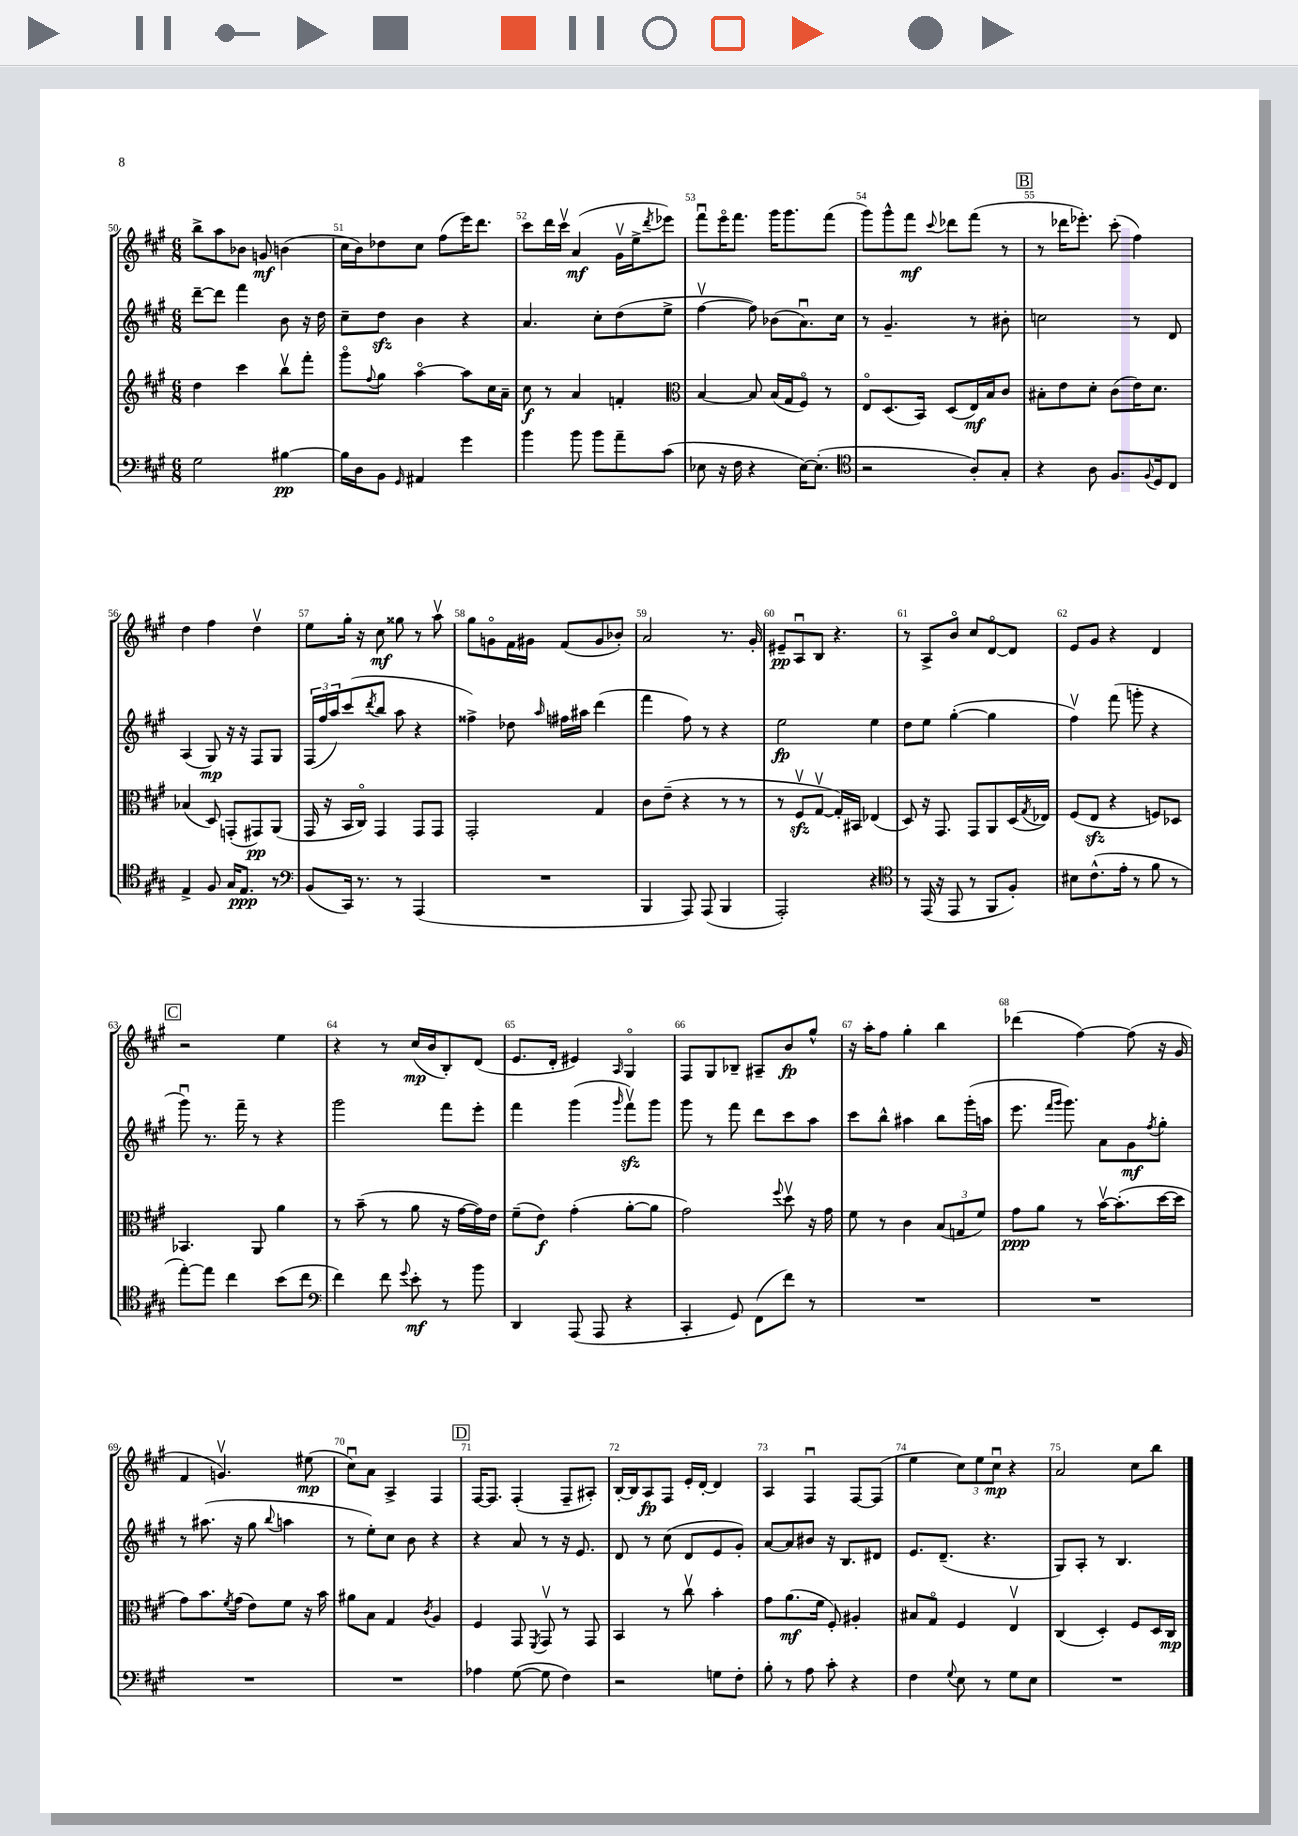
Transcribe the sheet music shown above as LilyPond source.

<<
\new StaffGroup <<
\new Staff = "s0" {
    \clef treble \key a \major \numericTimeSignature \time 6/8
    b''8-> a''8 bes'8 g'8\mf b'4( |
    cis''16 b'16) des''8 cis''8 fis''8( e'''16) d'''8. |
    cis'''8 d'''16 cis'''16\upbow a'4\mf( gis'16\upbow e''16-> \acciaccatura { d'''8 } ees'''8) |
    fis'''8\downbow e'''16\flageolet fis'''8. gis'''16 gis'''8. fis'''8( |
    gis'''8) gis'''8-^ fis'''8\mf \appoggiatura { cis'''8 } des'''8 fis'''8( r8 |
    \mark \markup { \box "B" } r8 des'''16 ees'''8.-.) cis'''8-.( fis''4) |
    d''4 fis''4 d''4\upbow |
    e''8 gis''16-. r16 cis''8\mf gisis''8 r8 a''8\upbow |
    gis''8 g'8\flageolet fis'16 gis'16 fis'8( gis'8 bes'8-.) |
    a'2 r8. gis'16-. |
    eis'8--\pp a8\downbow b8 r4. |
    r8 a8-> b'8\flageolet cis''8 d'8~\flageolet d'8 |
    e'8 gis'8 r4 d'4 |
    \mark \markup { \box "C" } r2 e''4 |
    r4 r8 cis''16\mp( b'16 b8-.) d'8( |
    e'8. d'16-. eis'4) \grace { a16 } gis4\flageolet |
    fis8 gis8 bes8-- ais8-- b'8\fp gis''8-^ |
    r16 a''16-. fis''8 gis''4-. b''4 |
    des'''4( fis''4~) fis''8( r16 gis'16 |
    fis'4 g'4.\upbow) eis''8\mp( |
    cis''8\downbow) a'8 a4-> fis4 |
    \mark \markup { \box "D" } fis16~ fis8. fis4-.( fis8-- ais8-.) |
    b16~-. b16 a8\fp fis8 e'16-. d'16~-. d'4 |
    a4 fis4\downbow fis8~ fis8( |
    e''4 \tuplet 3/2 { cis''8) e''8 cis''8\downbow\mp } r4 |
    a'2 cis''8 b''8 \bar "|." |
}
\new Staff = "s1" {
    \clef treble \key a \major \numericTimeSignature \time 6/8
    d'''8~-- d'''8 fis'''4 b'8 r16 d''16 |
    cis''8-- d''8\sfz b'4 r4 |
    a'4. cis''8-. d''8( e''8-> |
    fis''4~\upbow fis''8) bes'8( a'8.\downbow) cis''16 |
    r8 gis'4.-- r8 bis'8-. |
    \mark \markup { \box "B" } c''2 r8 d'8 |
    a4( gis8\mp) r16 r16 fis8 gis8 |
    \tuplet 3/2 { fis16( fis''16 a''16) } cis'''8( \acciaccatura { d'''8 } b''8 a''8 r4 |
    fisis''4->) des''8 \grace { a''16 } fis''16 ais''16 d'''4( |
    fis'''4 fis''8) r8 r4 |
    e''2\fp e''4 |
    d''8 e''8 gis''4~-.( gis''4 |
    fis''4\upbow) fis'''8( g'''8-. r4 |
    \mark \markup { \box "C" } gis'''8\downbow) r8. fis'''16-- r8 r4 |
    gis'''2 fis'''8 e'''8-. |
    fis'''4 gis'''4( \grace { gis'''16 } fis'''8\upbow\sfz) gis'''8 |
    gis'''8 r8 fis'''8 d'''8 cis'''8 a''8 |
    cis'''8 b''8-^ ais''4 b''8 gis'''16-.( a''16 |
    e'''8. \grace { fis'''16 gis'''16 } gis'''8.) a'8 gis'8\mf \acciaccatura { fis''8 } gis''8-. |
    r8 ais''8.( r16 gis''8 \appoggiatura { b''8 } a''4 |
    r8 e''8-.) cis''8 b'8 r4 |
    \mark \markup { \box "D" } r4 a'8 r8 r16 e'8. |
    d'8 r8 cis''8( d'8 e'8 gis'8-.) |
    a'8~ a'8 bis'8 r16 b8. dis'8 |
    e'8. d'8.--( r4. |
    gis8) a8-. r8 b4. \bar "|." |
}
\new Staff = "s2" {
    \clef treble \key a \major \numericTimeSignature \time 6/8
    d''4 cis'''4 b''8\upbow fis'''8-. |
    gis'''8\flageolet \appoggiatura { fis''8 } gis''8 a''4~\flageolet a''8 cis''16 a'16-- |
    cis''8\f r8 a'4 f'4-. |
    \clef alto b4~ b8 b16( gis16 fis8\flageolet) r8 |
    e8\flageolet d8.( b,16) d8( e16\mf) b16 cis'8 |
    \mark \markup { \box "B" } bis8-. e'8 d'8-. cis'8( e'16) d'8. |
    bes4( d8) g,8-.( gis,8\pp) a,8( |
    gis,16 r16 b,16 cis16\flageolet) gis,4 gis,8 gis,8 |
    gis,2-. gis4 |
    cis'8 e'8--( r4 r8 r8 |
    r8 fis8\upbow\sfz gis8~\upbow gis16-.) bis,16 ees4( |
    d8) r16 gis,8. gis,8 a,8 d16( \acciaccatura { gis8 } ees16) |
    fis8( e8\sfz r4 f8) des8 |
    \mark \markup { \box "C" } bes,4. a,8 a'4 |
    r8 b'8--( r8 a'8 r16 gis'16~ gis'16) e'16 |
    fis'8--( e'8\f) gis'4-.( a'8~-. a'8 |
    gis'2) \appoggiatura { fis''8 } d''8\upbow r16 gis'16 |
    fis'8 r8 cis'4 \tuplet 3/2 { b8( g8 fis'8) } |
    gis'8\ppp a'8 r8 b'16~\upbow b'8.-.( d''16~ d''16 |
    gis'8) b'8. \acciaccatura { fis'8 } gis'16( e'8) fis'8 r16 b'16 |
    ais'8 b8 gis4 \acciaccatura { cis'8 } a4 |
    \mark \markup { \box "D" } fis4 gis,8 \acciaccatura { fis,8 } gis,8\upbow r8 gis,8 |
    b,4 r8 cis''8\upbow b'4-. |
    gis'8 a'8.\mf( fis'16 fis8-.) ais4-. |
    bis8 gis8\flageolet fis4 e4\upbow |
    cis4( d4-.) fis8 d16 cis16\mp \bar "|." |
}
\new Staff = "s3" {
    \clef bass \key a \major \numericTimeSignature \time 6/8
    gis2 bis4~\pp |
    bis16 d16 b,8 \grace { gis,16 } ais,4 gis'4 |
    b'4 b'8 b'8 a'8-- cis'8( |
    ees8 r16 fis16 r4 ees16~) ees8.-.( |
    \clef tenor r2 a8-.) gis8-. |
    \mark \markup { \box "B" } r4 a8 fis8. \appoggiatura { fis8 } d16 cis8 |
    e4-> fis8 gis16 e8.\ppp r8 |
    \clef bass b,8( cis,16) r8. r8 a,,4( |
    R2. |
    b,,4 a,,8) a,,8( b,,4 |
    a,,2-.) r4 |
    \clef tenor r8 e,16( r16 e,8 r8 fis,8 fis8-.) |
    bis8 cis'8.-^( e'16-. r8 fis'8 r8 |
    \mark \markup { \box "C" } e''8~-.) e''8 cis''4 b'8( cis''8 |
    \clef bass fis'4) fis'8 \appoggiatura { gis'8 } e'8-.\mf r8 b'8 |
    d,4 a,,8( a,,8 r4 |
    cis,4-. gis,8) fis,8( fis'8) r8 |
    R2. |
    R2. |
    R2. |
    R2. |
    \mark \markup { \box "D" } aes4 gis8~( gis8 fis4) |
    r2 g8 fis8-. |
    b8-. r8 a8 cis'8-. r4 |
    fis4 \appoggiatura { gis8 } e8 r8 gis8 e8 |
    R2. \bar "|." |
}
>>
>>
\layout { \context { \Score currentBarNumber = #50 \override BarNumber.break-visibility = ##(#f #t #t) barNumberVisibility = #all-bar-numbers-visible } }
